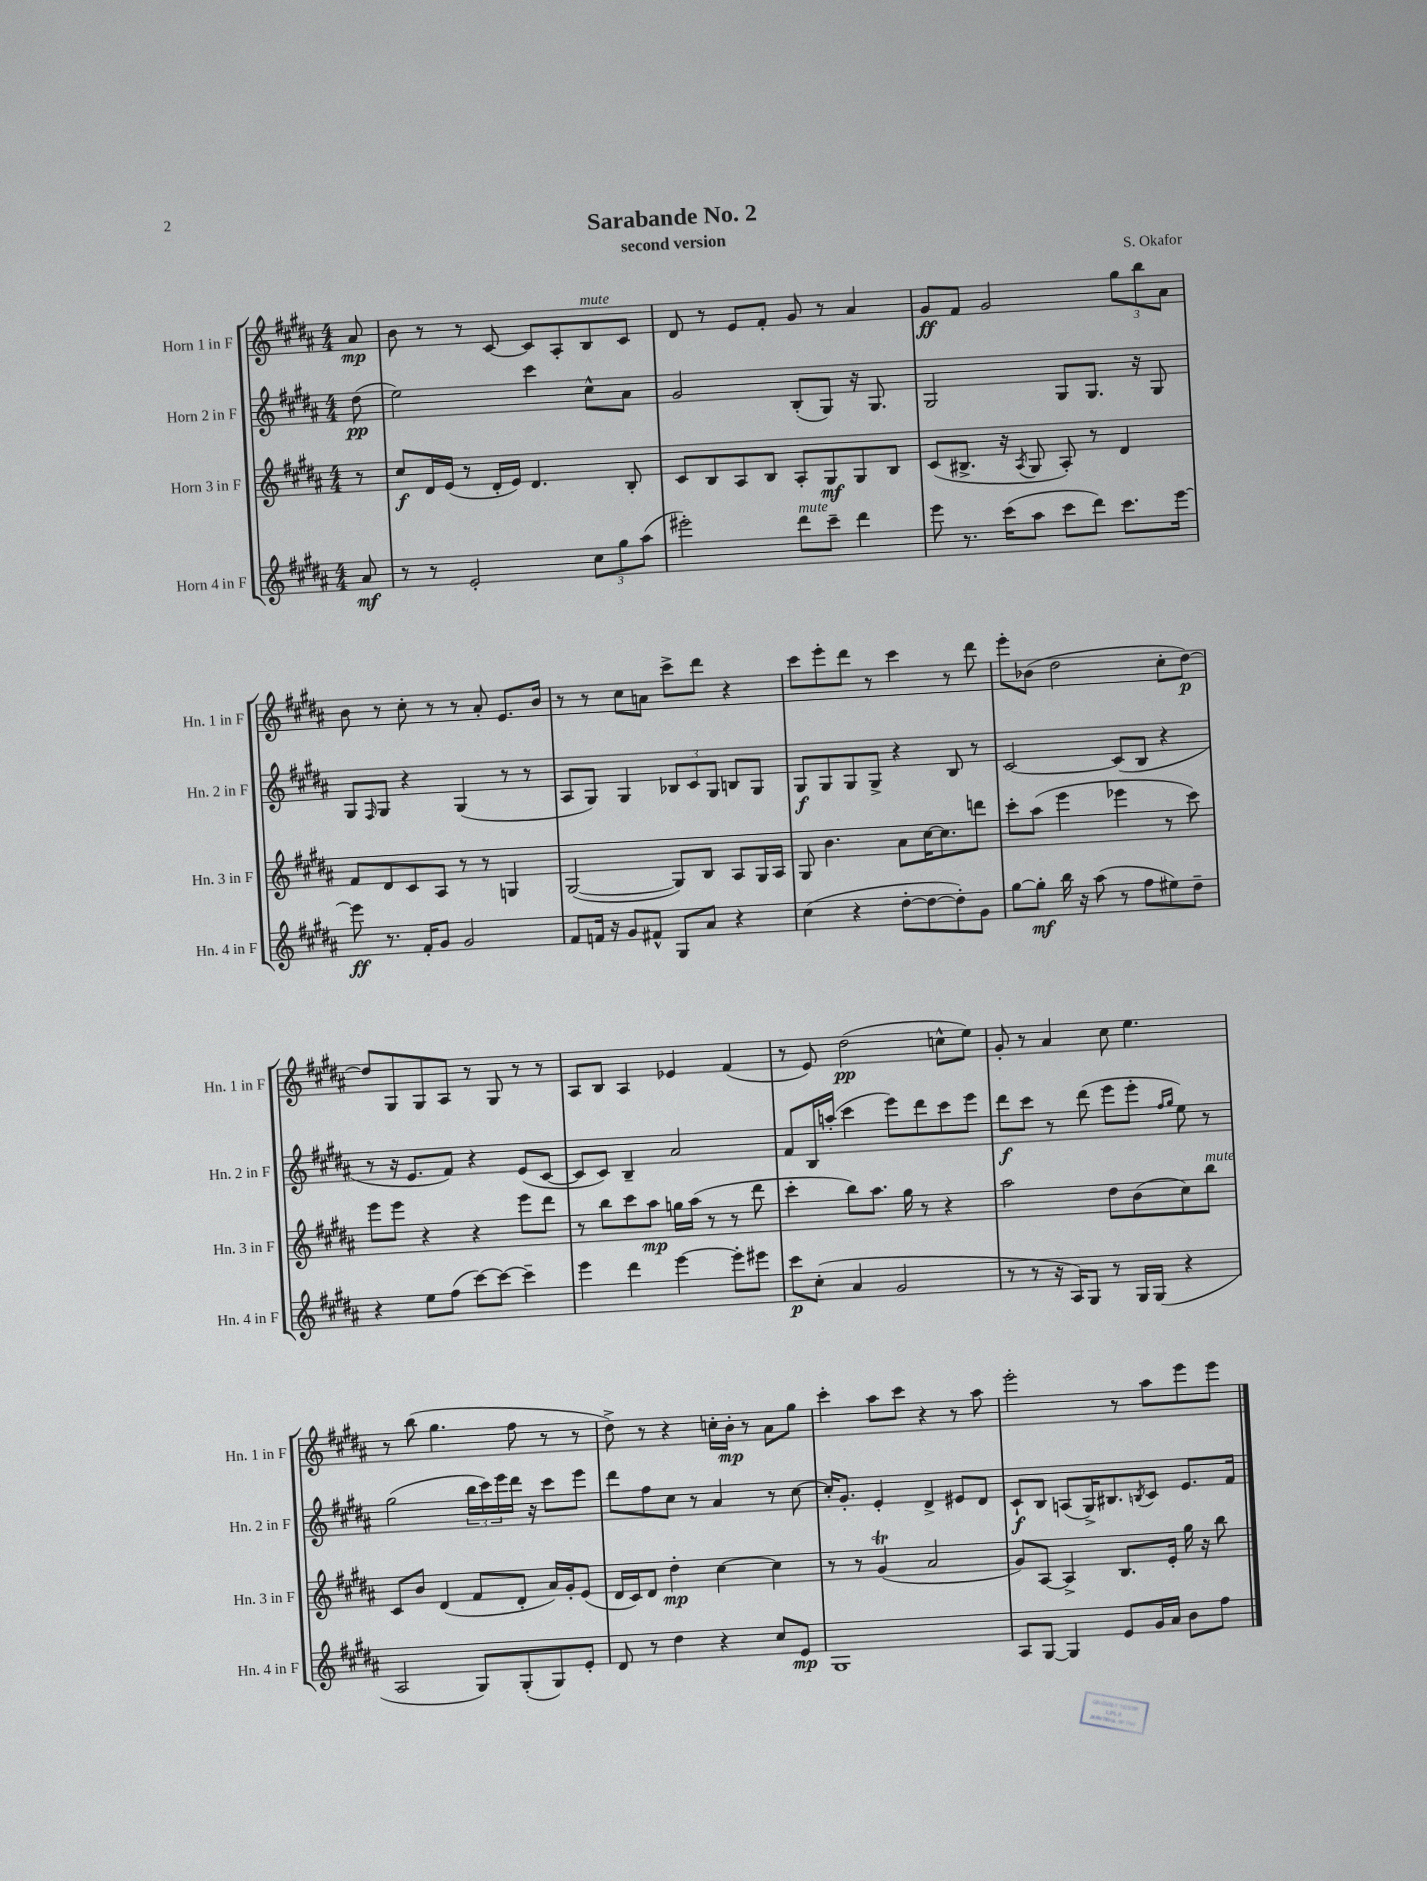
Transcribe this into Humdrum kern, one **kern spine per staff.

**kern	**kern	**kern	**kern
*staff4	*staff3	*staff2	*staff1
*clefG2	*clefG2	*clefG2	*clefG2
*k[f#c#g#d#a#]	*k[f#c#g#d#a#]	*k[f#c#g#d#a#]	*k[f#c#g#d#a#]
*M4/4	*M4/4	*M4/4	*M4/4
8a#/	8r	(8dd#\	8a#/
=	=	=	=
8r	8cc#/L	2ee\)	8b\
8r	16d#/L	.	8r
.	(16e/JJ	.	.
2e'/	8r	.	8r
.	16d#'/LL	.	[8c#/
.	16e/JJ)	.	.
.	4.d#/	4ccc#\	8c#/]L
.	.	.	8A#'/
12cc#\L	.	8cc#^^\L	8B/
12gg#\	.	.	.
.	8B'/	8a#\J	8c#/J
(12aa#\J	.	.	.
=	=	=	=
2eee#'\)	8c#/L	2g#/	8d#/
.	8B/	.	8r
.	8A#/	.	8e/L
.	8B/J	.	8f#'/J
8ddd#\L	8A#'/L	(8B'/L	8g#/
8ccc#~\J	8G#/	8G#/J)	8r
4ddd#\	8G#/	16r	4a#/
.	.	8.G#/	.
.	8B/J	.	.
=	=	=	=
8eee\	(8c#/L	2G#/	8g#/L
8.r	8.B#^/J	.	8f#/J
.	.	.	2g#/
(16ccc#\LK	16r	.	.
.	8qA#/	.	.
8aa#\J	8G#/	.	.
8ccc#\L	8A#'/)	8G#/L	.
8ddd#\J)	8r	8.G#/J	.
8.ccc#\L	4d#/	.	12gg#\L
.	.	16r	.
.	.	.	12bb\
.	.	8G#/	.
.	.	.	12a#\J
[16eee\Jk	.	.	.
=	=	=	=
8eee\]	8f#/L	8G#/L	8b\
.	.	16qqF#/	.
8.r	8d#/	8G#/J	8r
.	8c#/	4r	8cc#'\
16f#'/LK	.	.	.
8g#/J	8A#/J	.	8r
2g#/	8r	(4G#/	8r
.	8r	.	8a#'/
.	4G/	8r	8.e/L
.	.	8r	.
.	.	.	16b/Jk
=	=	=	=
8f#/L	([2G#/	8A#/L	8r
16f/Jk	.	8G#/J)	8r
16r	.	.	.
8g#/L	.	4G#/	8cc#\L
8f#^^/J	.	.	8a\J
8G#/L	8G#/]L)	12B-/L	8ccc#^\L
.	.	12c#/	.
8a#/J	8B/J	.	8ddd#\J
.	.	12G#/J	.
4r	8A#/L	8B/L	4r
.	16G#/L	8G#/J	.
.	16A#/JJ	.	.
=	=	=	=
(4cc#\	8G#/	8G#/L	8ccc#\L
.	4.b\	8G#/	8eee'\
4r	.	8G#/	8ddd#\J
.	.	8G#^/J	8r
[8dd#'\L	8a#\L	4r	4ccc#\
8dd#\_	[16cc#\K	.	.
.	8.cc#\]	.	.
8dd#'\])	.	8B/	8r
8g#\J	8ddd\J	8r	8ddd#\
=	=	=	=
[8gg#\L	8ccc#'\L	[2c#/	8eee'\L
8gg#'\]J	(8aa#\J	.	(8b-\J
16bb\	4eee\	.	2dd#\
16r	.	.	.
(8aa#\	.	.	.
8r	4eee-\	(8c#/]L	.
8ff#\L	.	8B/J	.
8ee#\)	8r	4r	8cc#'\L
8dd#~\J	8ccc#\)	.	[8dd#\J)
=	=	=	=
4r	8eee\L	8r	8dd#/]L
.	8eee\J	16r	8G#/
.	.	8.e/L	.
8ee\L	4r	.	8G#/
(8ff#\J	.	8f#/J)	8A#/J
[8ccc#\L)	4r	4r	8r
8ccc#\_J	.	.	8G#/
4ccc#~\]	8eee\L	(8e/L	8r
.	8ddd#\J	[8c#/J	8r
=	=	=	=
4eee\	8r	8c#/]L	8A#/L
.	8bb\L	8c#/J)	8B/J
4ddd#\	8ccc#\	4B~/	4A#/
.	8aa#\J	.	.
[4eee\	16gg\LL	2a#/	4e-/
.	(16aa#\JJ	.	.
.	8r	.	.
8eee'\]L	8r	.	(4f#/
8eee#\J	8ddd#\	.	.
=	=	=	=
8ccc#\L	4ccc#'\	8f#/L	8r
(8cc#'\J	.	16B/L	8e/)
.	.	(16aa'/JJ	.
4a#/	8bb\L)	4ccc#\	(2dd#\
.	8.aa#\J	.	.
2g#/	.	8eee\L)	.
.	16gg#\	.	.
.	8r	8ddd#\	.
.	4r	8ccc#\	8cc^^\L
.	.	8eee\J	8ee\J)
=	=	=	=
8r	2aa#\	8ddd#\L	8g#'/
8r	.	8ccc#\J	8r
16r	.	8r	4a#/
16A#/LK)	.	.	.
8G#/J	.	(8ddd#\	.
8r	8dd#\L	8eee\L	8cc#\
16G#/LL	(8b\	8eee'\J	4.ee\
(16G#/JJ	.	.	.
.	.	16qqff#/LL	.
.	.	16qqgg#/JJ	.
4r	8cc#\)	8ee\)	.
.	8bb\J	8r	.
=	=	=	=
2A#/	8c#/L	(2gg#\	8r
.	8b/J	.	(8bb\
.	(4d#/	.	4.gg#\
8G#/L)	8f#/L	24bb\LL	.
.	.	24ccc#\)	.
.	.	24eee\	.
(8G#'/	8d#'/J	16ddd#\JJ	8ff#\
.	.	16r	.
8G#/)	16a#/LL)	8ccc#\L	8r
.	16g#'/J	.	.
8e'/J	(8e/J	8eee\J	8r
=	=	=	=
8d#/	16d#/LL	8ddd#\L	8dd#^\)
.	16c#/J)	.	.
8r	8d#/J	8ff#\	8r
4dd#\	4dd#'\	8cc#\J	4r
.	.	8r	.
4r	[4cc#\	4a#/	16cc'\LL
.	.	.	16b'\JJ
.	.	.	8r
8cc#/L	4cc#\]	8r	8a#\L
8e/J	.	[8cc#\	8gg#\J
=	=	=	=
1G#	8r	16cc#'/]LK	4ccc#'\
.	.	8.g#'/J	.
.	8r	.	.
.	(4g#/	4e'/	8aa#\L
.	.	.	8ccc#\J
.	2a#/	4d#^/	4r
.	.	8e#/L	8r
.	.	8d#/J	8aa#\
=	=	=	=
8A#/L	8g#/L)	8c#`/L	2eee'\
[8G#/J	[8A#/J	8B/J	.
4G#/]	4A#^/]	(8A/L	.
.	.	16G#^/K)	.
.	.	8.B#/	.
8e/L	8.B/L	.	8r
.	.	8qB/	.
16g#/L	.	8c#/J	8aa#\L
16a#/JJ	16e'/Jk	.	.
8b\L	16gg#\	8.e/L	8eee\
.	16r	.	.
8ff#\J	8bb\	.	8eee\J
.	.	16f#/Jk	.
==	==	==	==
*-	*-	*-	*-
